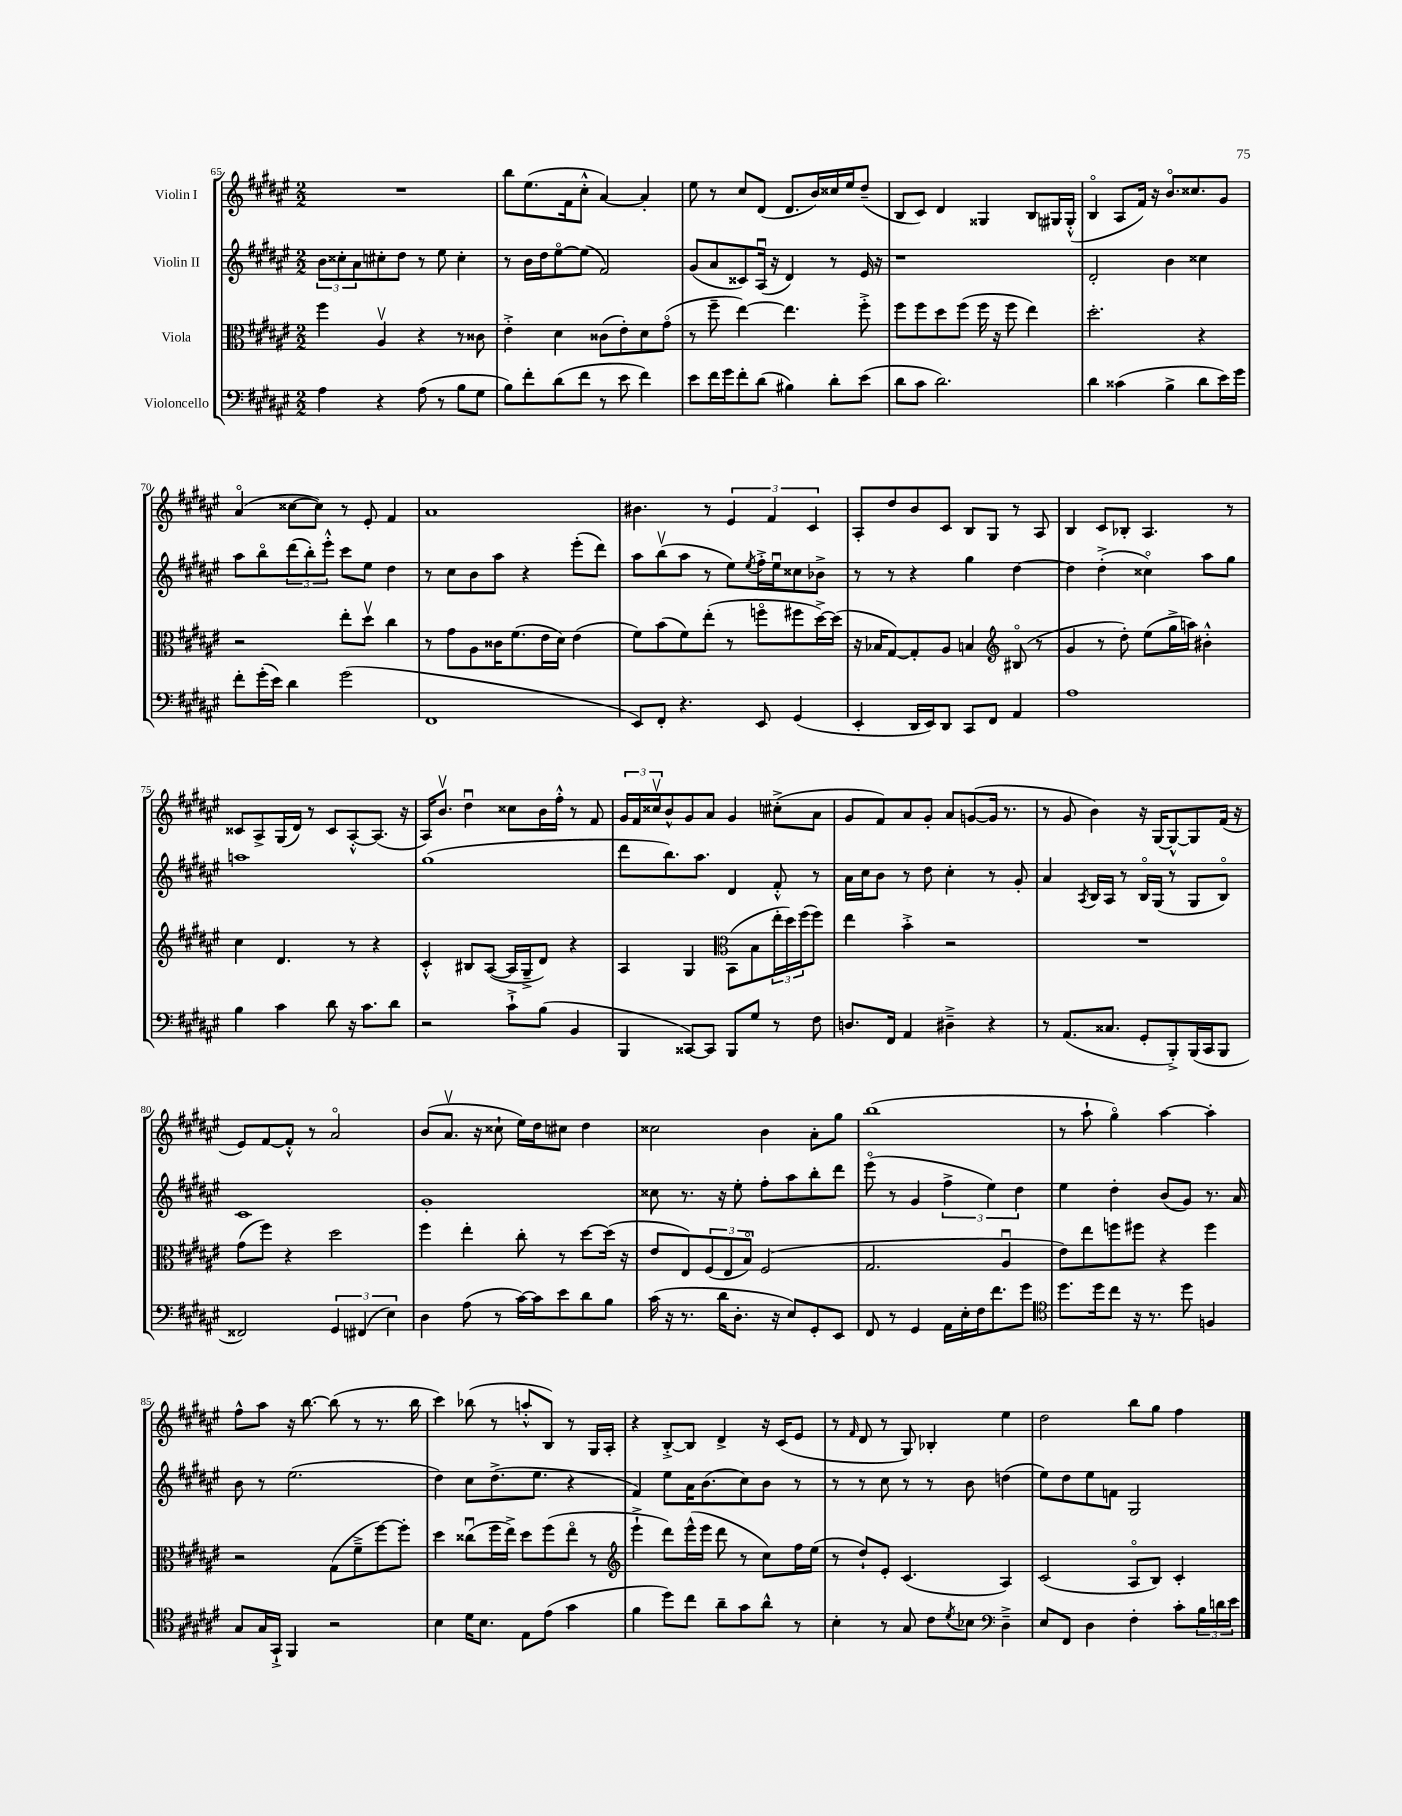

**kern	**kern	**kern	**kern
*part4	*part3	*part2	*part1
*staff4	*staff3	*staff2	*staff1
*I"Violoncello	*I"Viola	*I"Violin II	*I"Violin I
*clefF4	*clefC3	*clefG2	*clefG2
*k[f#c#g#d#a#e#]	*k[f#c#g#d#a#e#]	*k[f#c#g#d#a#e#]	*k[f#c#g#d#a#e#]
*M2/2	*M2/2	*M2/2	*M2/2
=65	=65	=65	=65
4A#\	4ff#\	12b\L	1r
.	.	12cc##X'\	.
.	.	12a#\	.
4r	4A#v/	8cc#X'\	.
.	.	8dd#\J	.
(8A#\	4r	8r	.
8r	.	8ee#\	.
8B\L	8r	4cc#'\	.
8G#\J	8c##X\	.	.
=66	=66	=66	=66
8B\L)	4e#'^\	8r	8bb\L
8f#'\	.	16b\LL	(8.ee#\
.	.	16dd#\J	.
(8d#\	4d#\	[8ee#\	.
.	.	.	16f#\k
8f#\J	.	(8ee#\J]	8cc#'^^\J
8r	(8c##X\L	2f#/)	[4a#/)
8e#\	8e#'\)	.	.
4f#\)	8d#\	.	4a#'/]
.	(8g#\J	.	.
=67	=67	=67	=67
8e#\L	8r	(8g#/L	8ee#\
16f#\L	8ff#~\	8a#/	8r
16g#\J	.	.	.
8f#'\	[4ee#\)	8c##X/)	8cc#/L
(8d#\J	.	(16A#u/Jk	(8d#/J
.	.	16r	.
4B#X\)	4.ee#\]	4d#/)	8.d#/L
.	.	.	16b/L)
8d#'\L	.	8r	16cc##X/
.	.	.	16ee#/J
(8e#\J	8ff#'^\	16e#/	(8dd#~/J
.	.	16r	.
=68	=68	=68	=68
8d#\L	8ff#\L	1r	8B/L
8c#\J	8ff#\	.	8c#/J)
2.d#\)	8dd#\	.	4d#/
.	(8ff#\J	.	.
.	16ff#\	.	4G##X/
.	16r	.	.
.	8ff#\	.	.
.	4ee#\)	.	8B/L
.	.	.	16G#X/L
.	.	.	(16G#'^^/JJ
=69	=69	=69	=69
4d#\	2.dd#'\	2d#'/	4B/
(4c##X\	.	.	8A#/L
.	.	.	16f#/Jk)
.	.	.	16r
4B^\	.	4b\	8.b/L
.	.	.	8.cc##X/
8d#\L	4r	4cc##X\	.
16e#\L)	.	.	8g#/J
16g#\JJ	.	.	.
!!LO:LB:g=z
=70	=70	=70	=70
8f#'\L	2r	8aa#\L	(4a#/
(16g#'\L	.	8bb\	.
16e#\JJ)	.	.	.
4d#\	.	(12ddd#\	[8cc##X\L
.	.	12bb'\)	.
.	.	.	8cc##\J])
.	.	12eee#'^^\J	.
(2g#\	8ee#'\L	8ccc#\L	8r
.	8dd#v\J	8ee#\J	8e#'/
.	4cc#\	4dd#\	4f#/
=71	=71	=71	=71
1FF#	8r	8r	1a#
.	8g#\L	8cc#\L	.
.	8A#\	8b\	.
.	16c##X\K	8aa#\J	.
.	(8.f#\	.	.
.	.	4r	.
.	16e#\L	.	.
.	16d#\JJ)	.	.
.	(4e#\	(8eee#'\L	.
.	.	8ddd#\J)	.
=72	=72	=72	=72
8EE#/L)	8f#\L)	8aa#\L	4.b#X\
8FF#'/J	(8b\	(8bbv\	.
4.r	8f#\)	8aa#\J	.
.	(8ee#'\J	8r	8r
.	8r	8ee#\L)	6e#/
.	.	8qee#/	.
8EE#/	8ffn\L	16ff#'^\L	.
.	.	.	6f#/
.	.	16ee#u\J	.
(4GG#/	8ff#X\	8cc##X\	.
.	.	.	6c#/
.	[16dd#^\L)	8b-X^\J	.
.	(16dd#\JJ]	.	.
=73	=73	=73	=73
4EE#'/	16r	8r	8A#'/L
.	16B-X/KL	.	.
.	[8G#/)	8r	8dd#/
16DD#/LL	8G#'/]	4r	8b/
16EE#/J)	.	.	.
8DD#/J	8A#/J	.	8c#/J
8CC#/L	4Bn/	4gg#\	8B/L
8FF#/J	.	.	8G#/J
*	*clefG2	*	*
4AA#/	(8B#X/	[4dd#\	8r
.	8r	.	8A#/
=74	=74	=74	=74
1A#	4g#/	4dd#\]	4B/
.	8r	(4dd#'^\	8c#/L
.	8dd#'\)	.	8B-X'/J
.	(8ee#\L	4cc##X\)	4.A#/
.	16gg#^\L	.	.
.	16aan\JJ)	.	.
.	4b#X'^^\	8aa#\L	.
.	.	8gg#\J	8r
!!LO:LB:g=z
=75	=75	=75	=75
4B\	4cc#\	1aan	8c##X/L
.	.	.	8A#^/
4c#\	4.d#/	.	(16G#/L
.	.	.	16d#/JJ)
.	.	.	8r
8d#\	.	.	8c##/L
16r	8r	.	[8A#'^^/
8.c#\L	.	.	.
.	4r	.	(8.A#/J]
8d#\J	.	.	.
.	.	.	16r
=76	=76	=76	=76
2r	4c#'^^/	(1gg#	16A#/KL)
.	.	.	8.bv/J
.	8B#X/L	.	4dd#u\
.	([8A#/J	.	.
8c#`^\L	16A#/LL]	.	8cc##X\L
.	16G#~^/J	.	.
(8B\J	8d#/J)	.	16b\L
.	.	.	16ff#'^^\JJ
4BB/	4r	.	8r
.	.	.	8f#/
=77	=77	=77	=77
4BBB/	4A#/	8ddd#\L	24g#/LL
.	.	.	24f#/
.	.	.	24cc##Xv/J
.	.	8.bb\)	8b^^/
[8CC##X/L)	4G#/	.	8g#/
.	.	8.aa#\J	.
8CC##/J]	.	.	8a#/J
*	*clefC3	*	*
8BBB/L	(8BB\L	4d#/	4g#/
8G#/J	8B\	.	.
8r	24ee#'\L	8f#'^^/	(8cc#X'^\L
.	24dd#\)	.	.
.	(24ff#\J	.	.
8F#\	8ff#\J)	8r	8a#\J
=78	=78	=78	=78
8.Dn/L	4ee#\	16a#\LL	8g#/L
.	.	16cc#\J	.
.	.	8b\J	8f#/)
16FF#/Jk	.	.	.
4AA#/	4b'^\	8r	8a#/
.	.	8dd#\	8g#'/J
4D#X~^\	2r	4cc#'\	8a#/L
.	.	.	([8gn/
4r	.	8r	16g/Jk]
.	.	.	8.r
.	.	8g#'/	.
=79	=79	=79	=79
8r	1r	4a#/	8r
(8.AA#/L	.	.	8g#/
.	.	8qA#/	.
.	.	16B/LL	4b\)
8.C##X/J	.	16A#/JJ	.
.	.	8r	.
8GG#'/L	.	16B/LL	16r
.	.	(16G#/JJ	[16G#/KL
8BBB'^/)	.	8r	8G#^^/_
(16BBB/L	.	8G#/L	8G#/]
16CC#/J	.	.	.
8BBB/J	.	8B/J)	(16f#/Jk
.	.	.	16r
!!LO:LB:g=z
=80	=80	=80	=80
2FF##X/)	(8g#\L	1c#	8e#/L)
.	8ff#\J)	.	[8f#/
.	4r	.	8f#'^^/J]
.	.	.	8r
6GG#/	2dd#\	.	2a#/
(6FF#X/	.	.	.
6E#\)	.	.	.
=81	=81	=81	=81
4D#\	4ff#\	1g#'	(8b/L
.	.	.	8.a#v/J
(8A#\	4ee#'\	.	.
.	.	.	16r
8r	.	.	8cc##X`\
[16c#\LL)	8cc#'\	.	16ee#\LL)
16c#\J]	.	.	16dd#\J
8e#\	8r	.	8cc#X\J
8d#\	[8dd#\L	.	4dd#\
8B\J	(16dd#\Jk]	.	.
.	16r	.	.
=82	=82	=82	=82
(16c#\	8e#/L	8cc##X\	2cc##X\
16r	.	.	.
8.r	8E#/)	8.r	.
.	(12F#/	.	.
16d#\KL	.	16r	.
.	12E#/	.	.
8.D#'\J	.	8ee#'\	.
.	12B/J)	.	.
.	(2F#/	8ff#'\L	4b\
16r	.	.	.
8E#/L)	.	8aa#\	.
8GG#'/	.	8bb'\	8a#'\L
8EE#/J	.	8ddd#\J	8gg#\J
=83	=83	=83	=83
8FF#/	2.G#/	(8eee#\	(1bb
8r	.	8r	.
4GG#/	.	4g#/	.
16AA#\LL	.	6ff#^\	.
16E#'\	.	.	.
16F#\J	.	.	.
.	.	6ee#\)	.
8.f#\	.	.	.
.	4A#u/	.	.
.	.	6dd#\	.
8g#\J	.	.	.
=84	=84	=84	=84
*clefC4	*	*	*
8.dd#\L	8e#\L)	4ee#\	8r
.	8ee#\	.	8aa#`\
16dd#\k	.	.	.
8cc#\J	8ffn\	4dd#'\	4gg#\)
16r	8ff#X\J	.	.
8.r	.	.	.
.	4r	(8b/L	[4aa#\
8dd#\	.	8g#/J)	.
4Fn/	4ff#\	8.r	4aa#'\]
.	.	16a#/	.
!!LO:LB:g=z
=85	=85	=85	=85
8G#/L	2r	8b\	8ff#^^\L
16G#/L	.	8r	8aa#\J
16GG#`^/JJ	.	.	.
4FF#/	.	(2.ee#\	16r
.	.	.	[8.bb\
2r	(8G#\L	.	(8bb\]
.	8f#~^\	.	8r
.	[8ff#\)	.	8.r
.	8ff#'\J]	.	.
.	.	.	16bb\
=86	=86	=86	=86
4B\	4dd#\	4dd#\)	4ccc#\)
16d#\KL	(8cc##Xu\L	8cc#\L	(8bb-X\
8.B\J	.	.	.
.	16ff#\L	(8.dd#^\	8r
.	16ee#^\JJ)	.	.
8E#\L	8dd#\L	.	8aan'^^/L
.	.	8.ee#\J	.
(8e#\J	(8ff#\	.	8B/J)
4g#\	8ee#\J	4r	8r
.	8r	.	16G#/LL
.	.	.	16A#'/JJ
=87	=87	=87	=87
*	*clefG2	*	*
4f#\	4eee#`^\	4f#/)	4r
8dd#\L)	8ddd#\L)	8ee#\L	[8B'^/L
8cc#\J	(16eee#^^\L	16a#\K	8B/J]
.	16eee#\JJ	(8.b\	.
8a#~\L	8ddd#\	.	4d#^/
8g#\	8r	8cc#\)	.
8a#^^\J	8cc#\L)	8b\J	16r
.	.	.	(16c#/KL
8r	16ff#\L	8r	8e#/J
.	(16ee#\JJ	.	.
=88	=88	=88	=88
4B'\	8r	8r	8r
.	.	.	16qqf#/
.	8dd#`/L)	8r	8d#/
8r	8e#'/J	8cc#\	8r
8G#/	(4.c#/	8r	8G#/)
8c#\L	.	8r	4B-X'/
8qd#/	.	.	.
8B-X\J	.	8b\	.
*clefF4	*	*	*
4D#~^\	4A#/)	(4ddn\	4ee#\
=89	=89	=89	=89
8E#/L	(2c#/	8ee#\L)	2dd#\
8FF#/J	.	8dd#\	.
4D#\	.	8ee#\	.
.	.	8fn\J	.
4F#'\	8A#/L	2G#/	8bb\L
.	8B/J)	.	8gg#\J
8c#'\L	4c#'/	.	4ff#\
24B\L	.	.	.
24dn\	.	.	.
24e#\JJ	.	.	.
==	==	==	==
*-	*-	*-	*-
